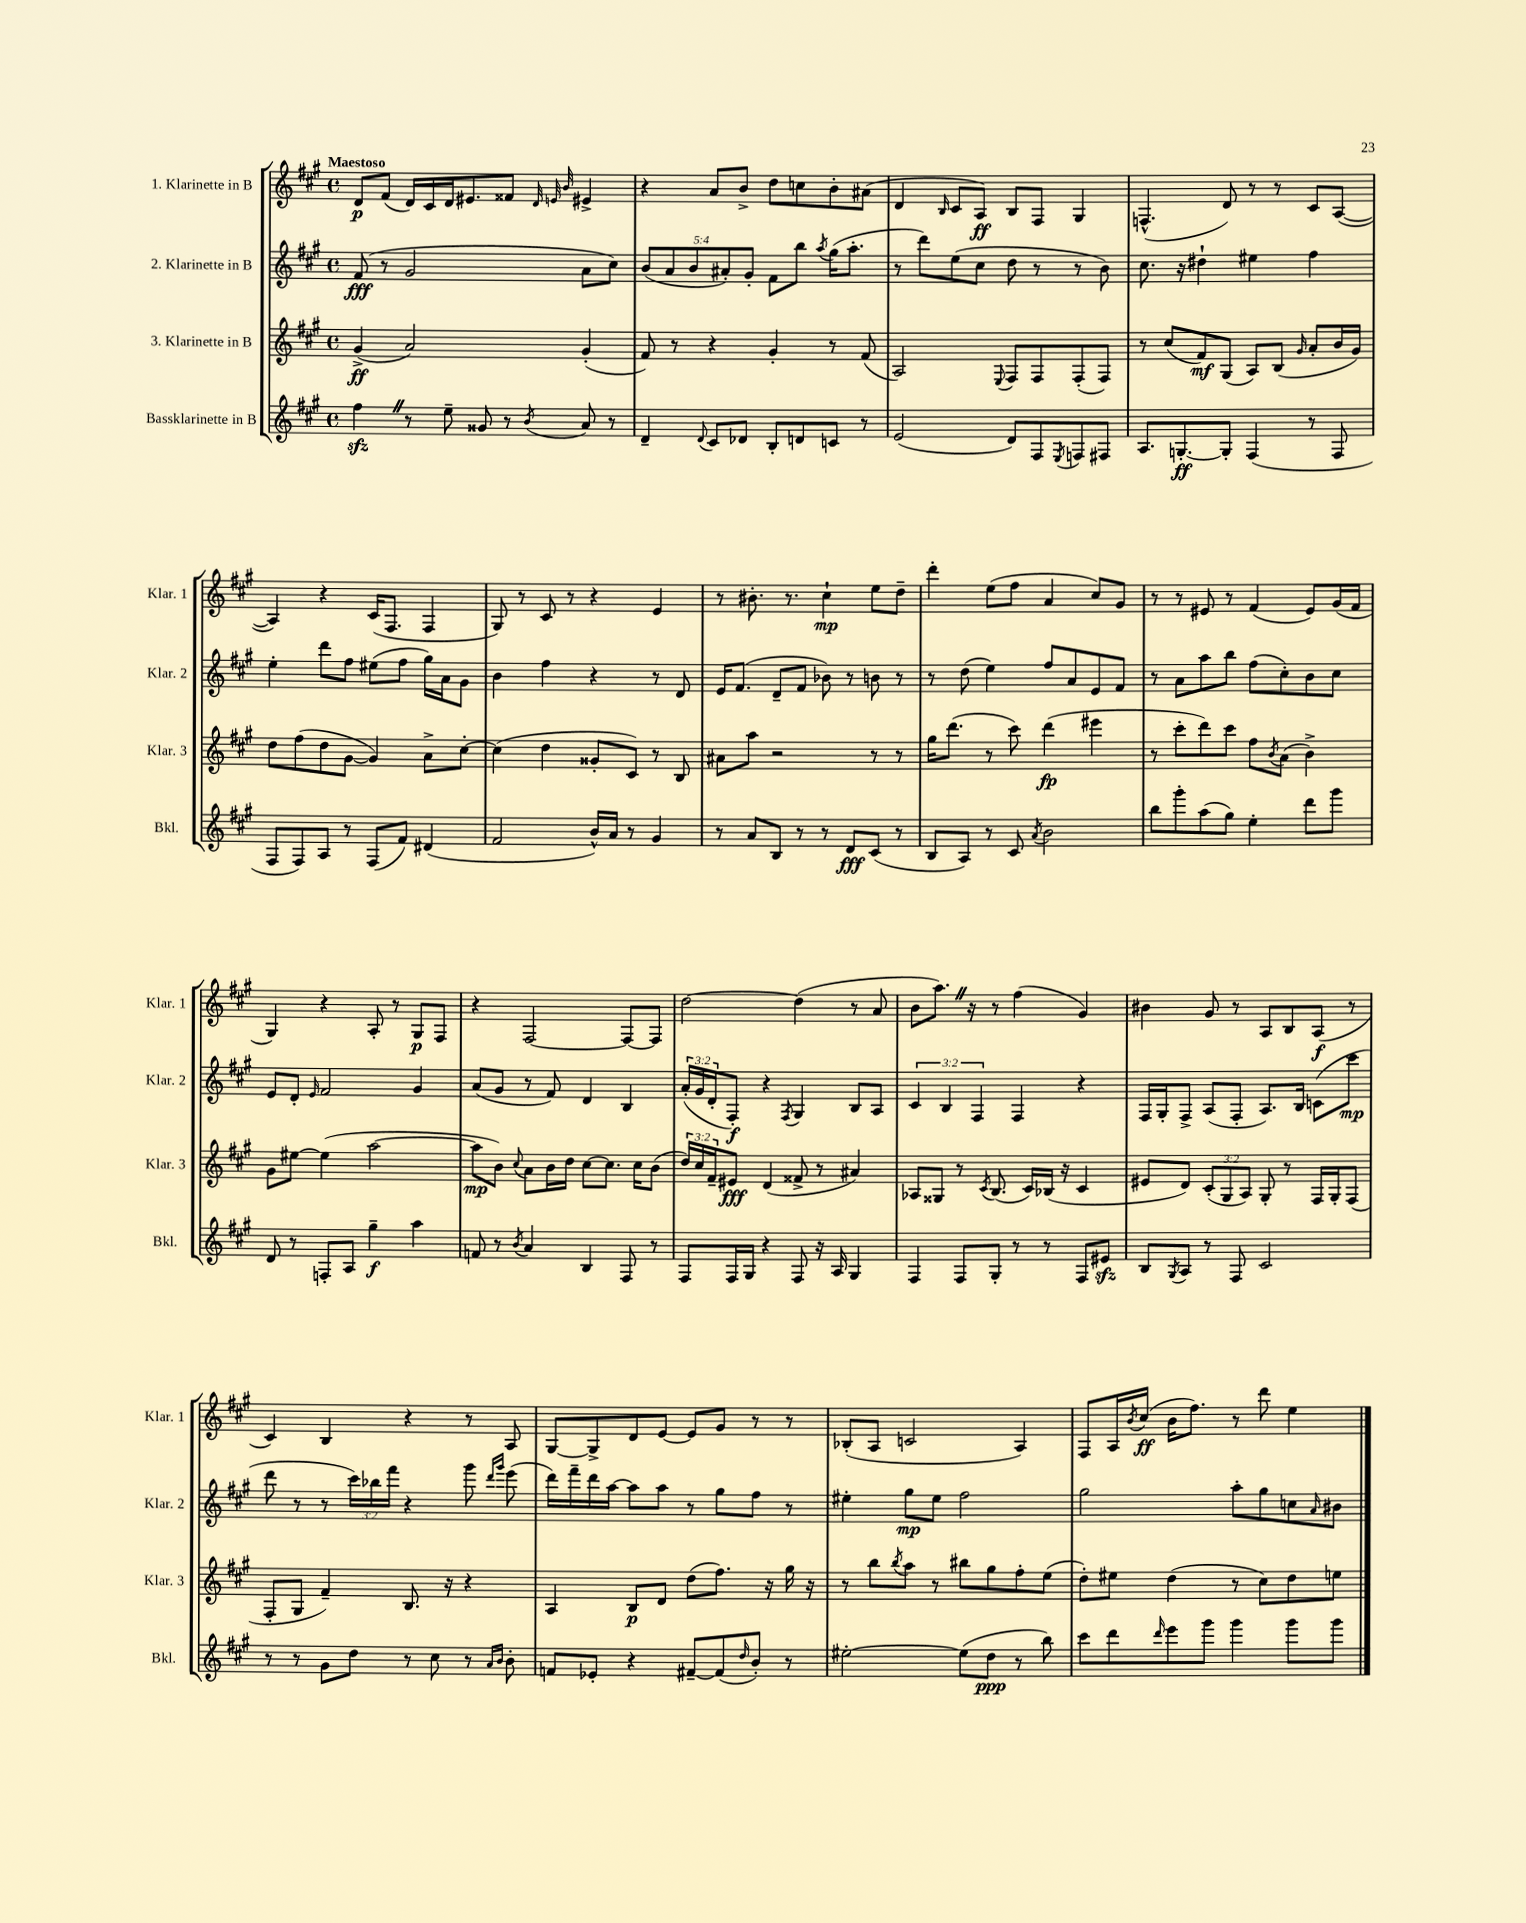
<<
\new StaffGroup <<
\new Staff = "s0" \with { instrumentName = "1. Klarinette in B" shortInstrumentName = "Klar. 1" } {
    \clef treble \key a \major \defaultTimeSignature \time 4/4 \tempo "Maestoso"
    d'8\p fis'8( d'16) cis'16 d'16 eis'8. fisis'8 \grace { d'32 e'32 b'32 } eis'4-> |
    r4 a'8 b'8-> d''8 c''8 b'8-. ais'8( |
    d'4 \grace { b16 } cis'8 a8\ff) b8 fis8 gis4 |
    f4.-^( d'8) r8 r8 cis'8 a8~( |
    a4) r4 cis'16( fis8. fis4 |
    gis8) r8 cis'8 r8 r4 e'4 |
    r8 bis'8.-. r8. cis''4-!\mp e''8 d''8-- |
    d'''4-. e''8( fis''8 a'4 cis''8) gis'8 |
    r8 r8 eis'8 r8 fis'4( eis'8) gis'16( fis'16 |
    gis4) r4 a8-. r8 gis8\p fis8 |
    r4 fis2~ fis8~ fis8 |
    d''2~ d''4( r8 a'8 |
    b'8 a''8.) \once \override BreathingSign.text = \markup { \musicglyph "scripts.caesura.straight" } \breathe r16 r8 fis''4( gis'4) |
    bis'4 gis'8 r8 a8 b8 a8\f( r8 |
    cis'4) b4 r4 r8 a8 |
    gis8~ gis8-> d'8 e'8~ e'8 gis'8 r8 r8 |
    bes8-.( a8 c'2 a4) |
    fis8 a16 \acciaccatura { b'8 } cis''16\ff( b'16 fis''8.) r8 d'''8 e''4 \bar "|." |
}
\new Staff = "s1" \with { instrumentName = "2. Klarinette in B" shortInstrumentName = "Klar. 2" } {
    \clef treble \key a \major \defaultTimeSignature \time 4/4 \override Staff.TupletNumber.text = #tuplet-number::calc-fraction-text
    fis'8\fff( r8 gis'2 a'8 cis''8) |
    \tuplet 5/4 { b'8( a'8 b'8 ais'8-.) gis'8-. } fis'8 b''8 \acciaccatura { a''8 } gis''16( a''8.-. |
    r8 d'''8) e''8( cis''8 d''8 r8 r8 b'8) |
    cis''8. r16 dis''4-! eis''4 fis''4 |
    e''4-. d'''8 fis''8 eis''8( fis''8 gis''16) a'16 gis'8 |
    b'4 fis''4 r4 r8 d'8 |
    e'16 fis'8.( d'8-- fis'8 bes'8) r8 b'8 r8 |
    r8 d''8( e''4) fis''8 a'8 e'8 fis'8 |
    r8 a'8 a''8 b''8 fis''8( cis''8-.) b'8 cis''8 |
    e'8 d'8-. \grace { e'16 } fis'2 gis'4 |
    a'8( gis'8 r8 fis'8) d'4 b4 |
    \tuplet 3/2 { a'16-.( gis'16 d'16-. } fis8-.\f) r4 \acciaccatura { fis8 } gis4 b8 a8 |
    \tuplet 3/2 { cis'4 b4 fis4 } fis4 r4 |
    fis16 gis16-. fis8-> a8( fis8-. a8.) b16 c'8( cis'''8\mp |
    d'''8 r8 r8 \tuplet 3/2 { cis'''16) bes''16 fis'''16 } r4 gis'''8 \grace { d'''16 gis'''16 } e'''8( |
    d'''16) fis'''16-- d'''16 a''16~ a''8 a''8 r8 gis''8 fis''8 r8 |
    eis''4-. gis''8\mp eis''8 fis''2 |
    gis''2 a''8-. gis''8 c''8 \grace { a'16 } bis'8 \bar "|." |
}
\new Staff = "s2" \with { instrumentName = "3. Klarinette in B" shortInstrumentName = "Klar. 3" } {
    \clef treble \key a \major \defaultTimeSignature \time 4/4 \override Staff.TupletNumber.text = #tuplet-number::calc-fraction-text
    gis'4->\ff( a'2) gis'4-.( |
    fis'8) r8 r4 gis'4-. r8 fis'8( |
    a2) \appoggiatura { e8 } fis8 fis8 fis8-.( fis8) |
    r8 cis''8( fis'8\mf) gis8( a8) b8( \grace { gis'16 } a'8-. b'16 gis'16) |
    d''8 fis''8( d''8 gis'8~ gis'4) a'8-> cis''8~-. |
    cis''4( d''4 gisis'8-. cis'8) r8 b8 |
    ais'8 a''8 r2 r8 r8 |
    gis''16 d'''8.( r8 cis'''8) d'''4\fp( eis'''4 |
    r8 cis'''8-. d'''8) cis'''8 fis''8 \acciaccatura { b'8 } a'8( b'4->) |
    gis'8 eis''8~ eis''4( a''2~ |
    a''8\mp b'8) \appoggiatura { cis''8 } a'8 b'16 d''16 cis''8~ cis''8. cis''16 b'8( |
    \tuplet 3/2 { d''16) cis''16 fis'16-- } eis'8\fff d'4( fisis'8-> r8 ais'4) |
    aes8 gisis8 r8 \acciaccatura { cis'8 } b8.( cis'16) bes16( r16 cis'4 |
    eis'8 d'8) \tuplet 3/2 { cis'8-.( gis8 a8) } gis8-. r8 fis16 gis16-. fis8( |
    fis8-. gis8 fis'4--) b8. r16 r4 |
    a4 b8\p d'8 d''8( fis''8.) r16 gis''16 r16 |
    r8 b''8 \acciaccatura { b''8 } a''8 r8 bis''8 gis''8 fis''8-. e''8( |
    d''8-.) eis''8 d''4( r8 cis''8) d''8 e''8 \bar "|." |
}
\new Staff = "s3" \with { instrumentName = "Bassklarinette in B" shortInstrumentName = "Bkl." } {
    \clef treble \key a \major \defaultTimeSignature \time 4/4
    fis''4\sfz \once \override BreathingSign.text = \markup { \musicglyph "scripts.caesura.straight" } \breathe r8 e''8-- gisis'8 r8 \acciaccatura { b'8 } a'8 r8 |
    d'4-- \appoggiatura { d'8 } cis'8 des'8 b8-. d'8 c'8 r8 |
    e'2( d'8) fis8 \acciaccatura { e8 } f8 fis8 |
    a8. g8.~-.\ff g8-. fis4( r8 fis8 |
    fis8 fis8) a8 r8 fis8( fis'8) dis'4( |
    fis'2 b'16-^) a'16 r8 gis'4 |
    r8 a'8 b8 r8 r8 d'8\fff cis'8( r8 |
    b8 a8) r8 cis'8 \acciaccatura { a'8 } b'2 |
    b''8 gis'''8-. a''8( gis''8) e''4-. d'''8 gis'''8 |
    d'8 r8 f8-. a8 gis''4--\f a''4 |
    f'8 r8 \acciaccatura { b'8 } a'4 b4 fis8 r8 |
    fis8 fis16 gis16 r4 fis8 r16 a16 gis4 |
    fis4 fis8 gis8-. r8 r8 fis8 eis'8\sfz |
    b8 \acciaccatura { gis8 } a8 r8 fis8 cis'2 |
    r8 r8 gis'8 d''8 r8 cis''8 r8 \grace { a'16 b'16 } b'8-. |
    f'8 ees'8-. r4 fis'8~-- fis'8( \grace { d''16 } b'8-.) r8 |
    eis''2~-. eis''8( d''8\ppp r8 b''8) |
    cis'''8 d'''8 \grace { d'''16 } e'''8 gis'''8 gis'''4 gis'''8 gis'''8 \bar "|." |
}
>>
>>
\layout { \context { \Score \remove "Bar_number_engraver" } }
